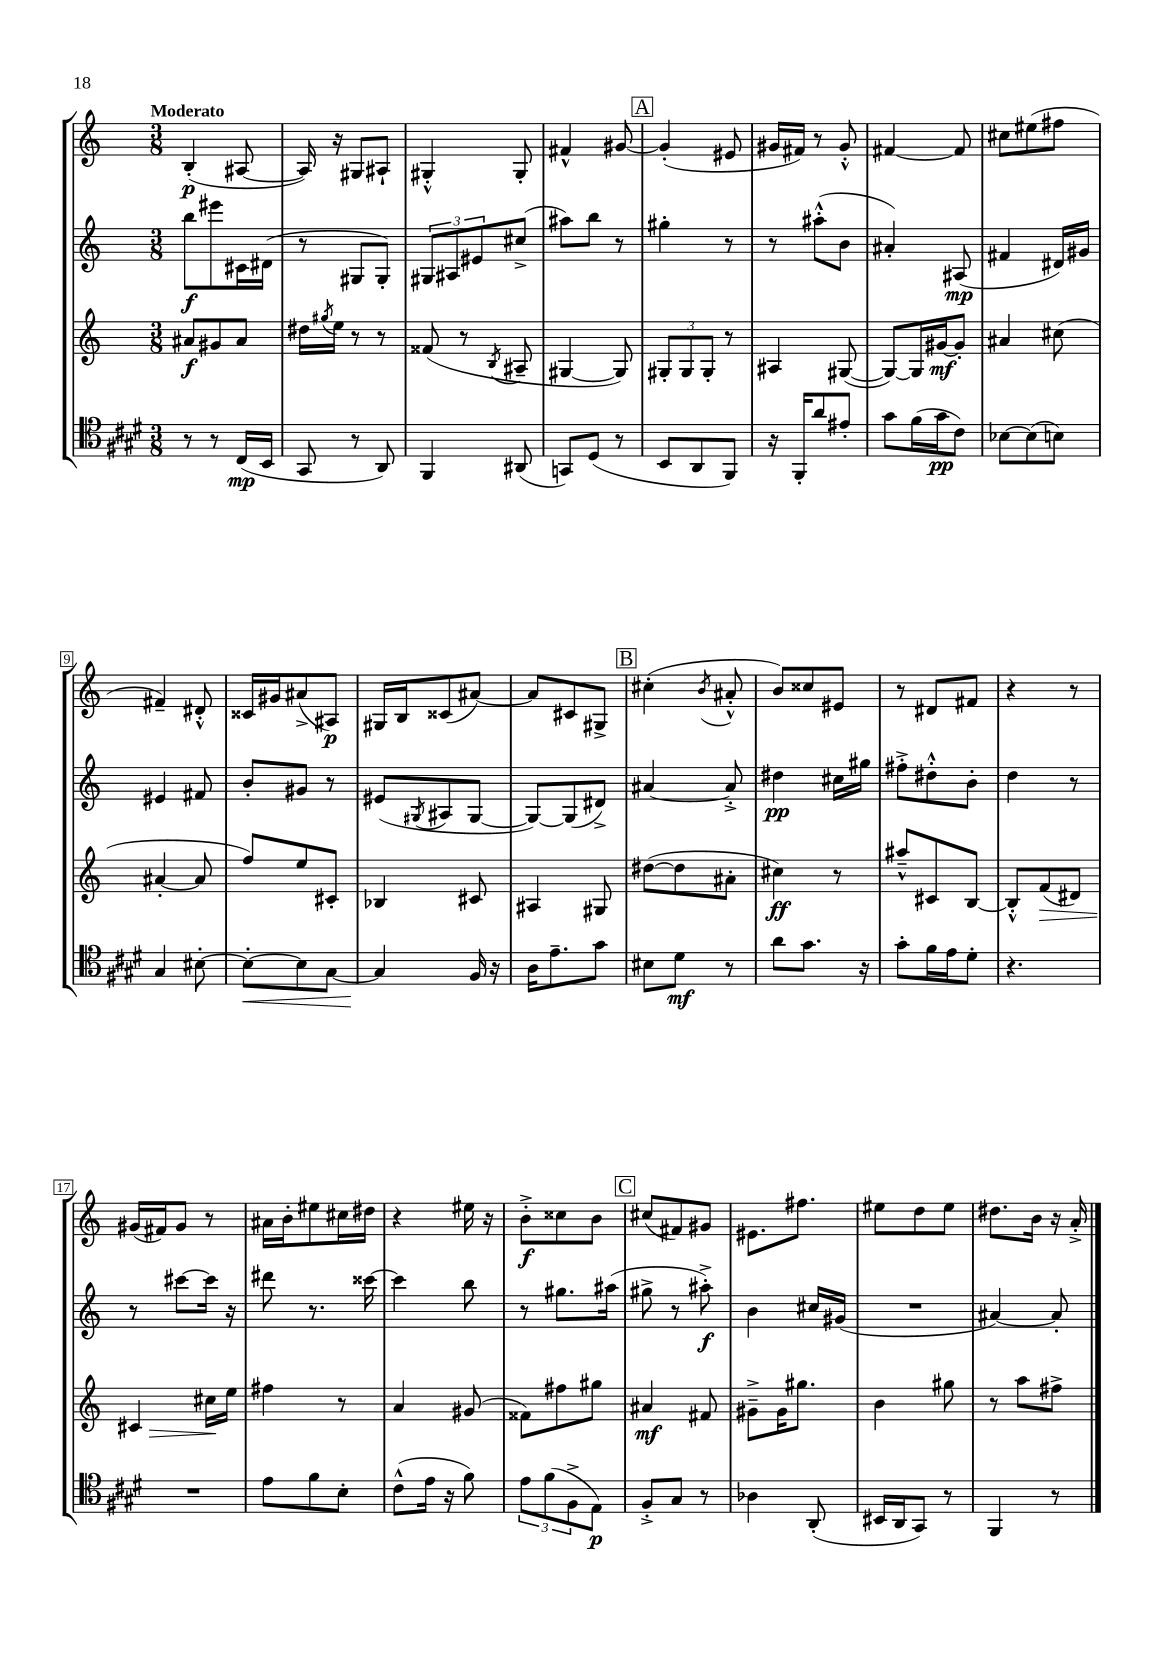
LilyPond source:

<<
\new StaffGroup <<
\new Staff = "s0" {
    \clef treble \key c \major \numericTimeSignature \time 3/8 \tempo "Moderato"
    b4-.\p( ais8~ |
    ais16) r16 gis8 ais8-! |
    gis4-.-^ gis8-. |
    fis'4-^ gis'8~ |
    \mark \markup { \box "A" } gis'4-.( eis'8 |
    gis'16 fis'16) r8 gis'8-.-^ |
    fis'4~ fis'8 |
    cis''8 eis''8( fis''8 |
    fis'4--) dis'8-.-^ |
    cisis'16 gis'16 ais'8->( ais8\p) |
    gis16 b16 cisis'8( ais'8~) |
    ais'8 cis'8 gis8-> |
    \mark \markup { \box "B" } cis''4-.( \acciaccatura { b'8 } ais'8-.-^ |
    b'8) cisis''8 eis'8 |
    r8 dis'8 fis'8 |
    r4 r8 |
    gis'16( fis'16) gis'8 r8 |
    ais'16 b'16-. eis''8 cis''16 dis''16 |
    r4 eis''16 r16 |
    b'8-.->\f cisis''8 b'8 |
    \mark \markup { \box "C" } cis''8( fis'8) gis'8 |
    eis'8. fis''8. |
    eis''8 d''8 eis''8 |
    dis''8. b'16 r16 a'16-.-> \bar "|." |
}
\new Staff = "s1" {
    \clef treble \key c \major \numericTimeSignature \time 3/8
    b''8\f eis'''8 cis'16 dis'16( |
    r8 gis8 gis8-.) |
    \tuplet 3/2 { gis8 ais8 eis'8 } cis''8->( |
    ais''8) b''8 r8 |
    \mark \markup { \box "A" } gis''4-. r8 |
    r8 ais''8-.-^( b'8 |
    ais'4-.) ais8\mp( |
    fis'4 dis'16) gis'16 |
    eis'4 fis'8 |
    b'8-. gis'8 r8 |
    eis'8( \acciaccatura { gis8 } ais8 gis8~ |
    gis8~) gis8( dis'8->) |
    \mark \markup { \box "B" } ais'4~ ais'8-.-> |
    dis''4\pp cis''16 gis''16 |
    fis''8-.-> dis''8-.-^ b'8-. |
    d''4 r8 |
    r8 cis'''8~ cis'''16 r16 |
    dis'''8 r8. cisis'''16~ |
    cisis'''4 b''8 |
    r8 gis''8. ais''16( |
    \mark \markup { \box "C" } gis''8-> r8 ais''8-.->\f) |
    b'4 cis''16 gis'16( |
    R4. |
    ais'4~) ais'8-. \bar "|." |
}
\new Staff = "s2" {
    \clef treble \key c \major \numericTimeSignature \time 3/8
    ais'8\f gis'8 ais'8 |
    dis''16 \acciaccatura { gis''8 } e''16 r8 r8 |
    fisis'8( r8 \acciaccatura { b8 } ais8-- |
    gis4~ gis8) |
    \mark \markup { \box "A" } \tuplet 3/2 { gis8-. gis8 gis8-. } r8 |
    ais4 gis8~( |
    gis8~) gis16 gis'16~\mf gis'8-. |
    ais'4 cis''8( |
    ais'4~-. ais'8 |
    f''8) e''8 cis'8-. |
    bes4 cis'8 |
    ais4 gis8 |
    \mark \markup { \box "B" } dis''8~( dis''8 ais'8-. |
    cis''4\ff) r8 |
    ais''8---^ cis'8 b8~ |
    b8-.-^ f'8\>( dis'8) |
    cis'4 cis''16\! e''16 |
    fis''4 r8 |
    a'4 gis'8( |
    fisis'8) fis''8 gis''8 |
    \mark \markup { \box "C" } ais'4\mf fis'8 |
    gis'8---> gis'16 gis''8. |
    b'4 gis''8 |
    r8 a''8 fis''8-> \bar "|." |
}
\new Staff = "s3" {
    \clef tenor \key e \major \numericTimeSignature \time 3/8
    r8 r8 cis16\mp( b,16 |
    gis,8 r8 a,8) |
    fis,4 ais,8( |
    g,8) dis8( r8 |
    \mark \markup { \box "A" } b,8 a,8 fis,8) |
    r16 fis,16-. a'8 eis'8-. |
    gis'8 fis'16( gis'16\pp cis'8) |
    bes8~ bes8( b8) |
    gis4 bis8~-. |
    bis8~-.\< bis8 gis8~ |
    gis4\! fis16 r16 |
    a16 e'8.-- gis'8 |
    \mark \markup { \box "B" } bis8 dis'8\mf r8 |
    a'8 gis'8. r16 |
    gis'8-. fis'16 e'16 dis'8-. |
    r4. |
    R4. |
    e'8 fis'8 b8-. |
    cis'8-^( e'16 r16 fis'8) |
    \tuplet 3/2 { e'8 fis'8( fis8-> } e8\p) |
    \mark \markup { \box "C" } fis8-.-> gis8 r8 |
    aes4 a,8-.( |
    bis,16 a,16 gis,8) r8 |
    fis,4 r8 \bar "|." |
}
>>
>>
\layout { \context { \Score \override BarNumber.stencil = #(make-stencil-boxer 0.1 0.3 ly:text-interface::print) } }
